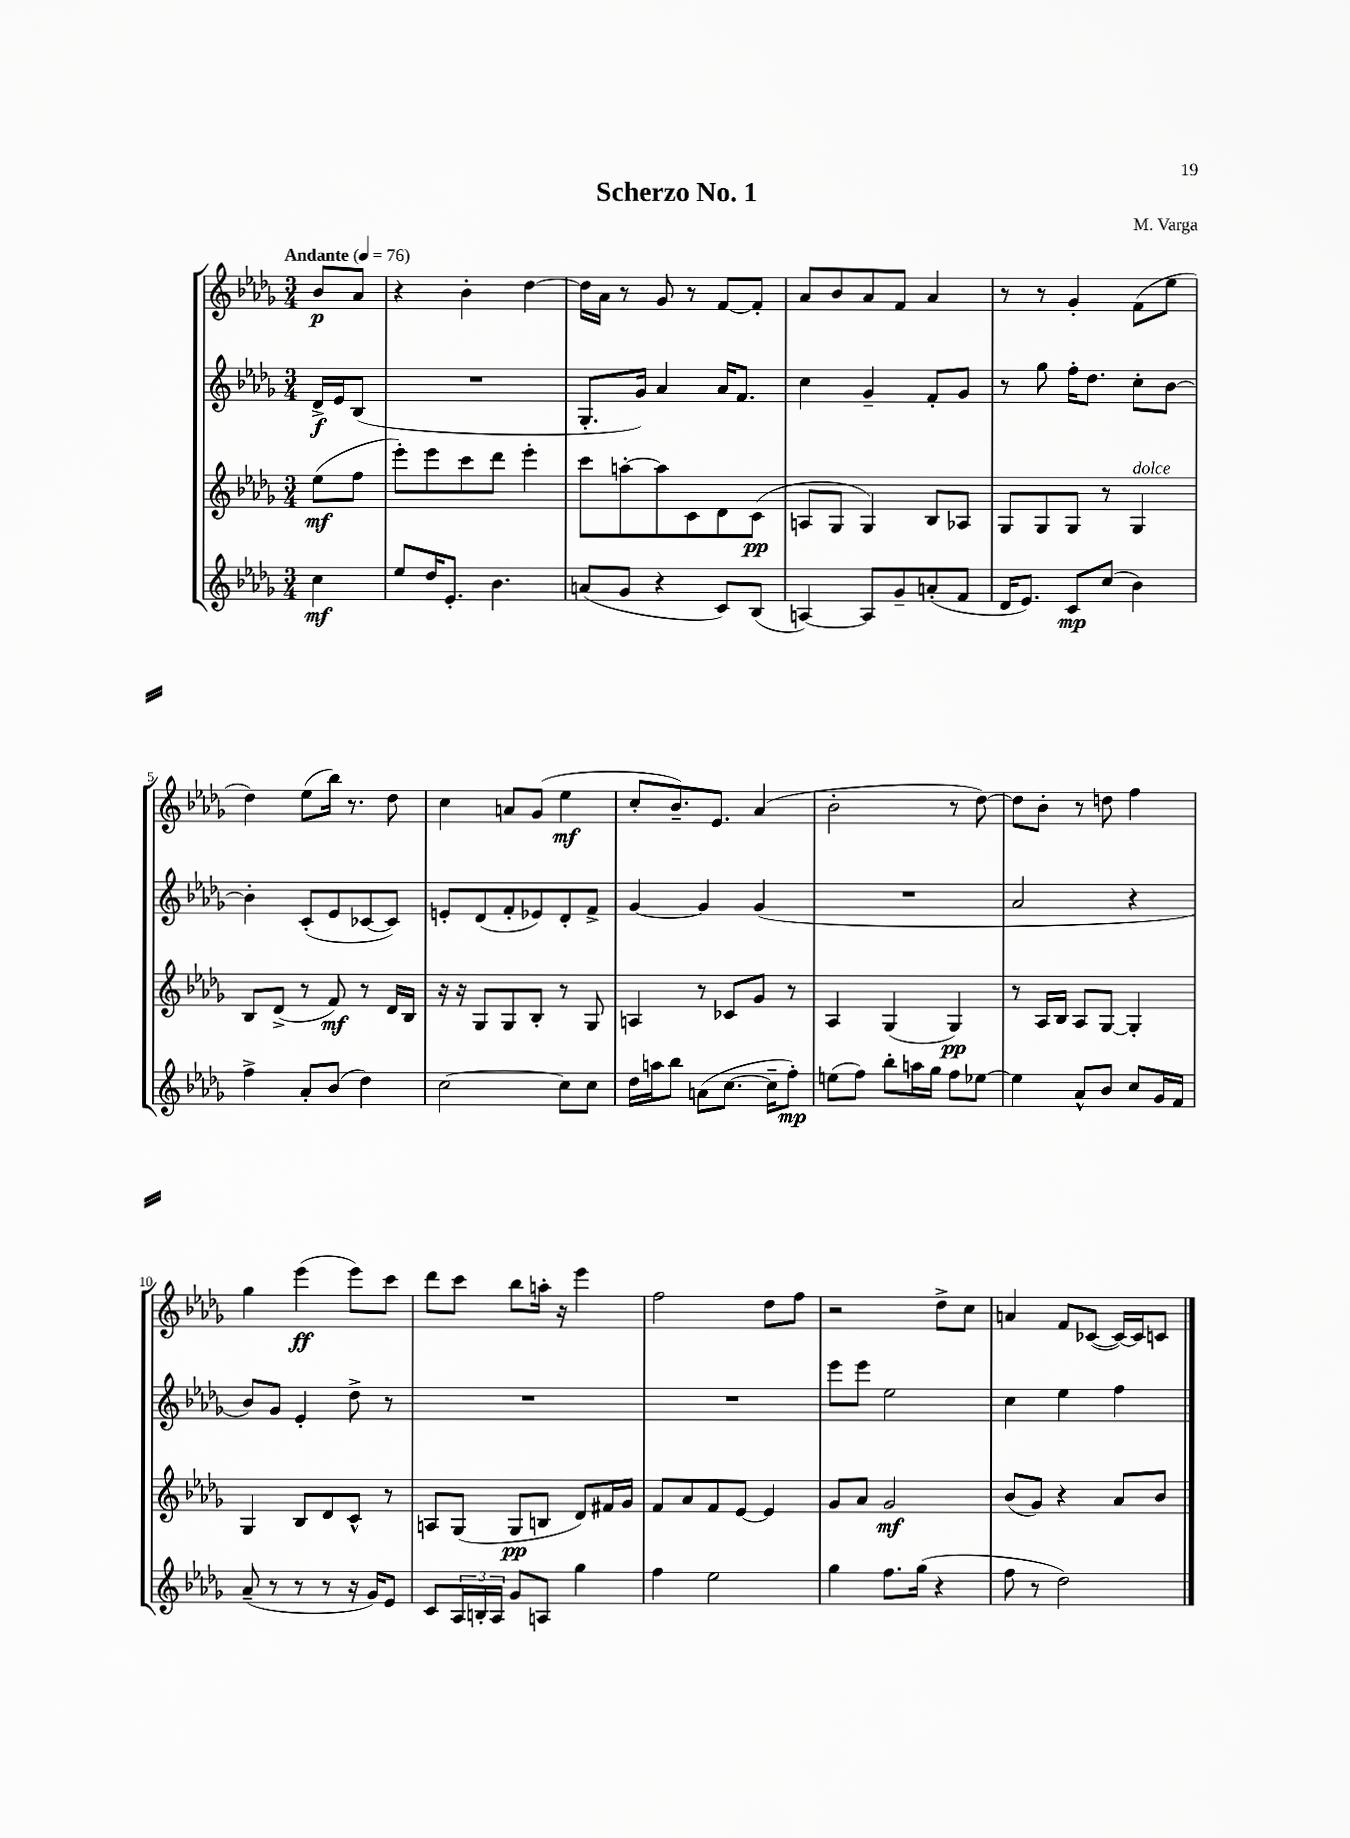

**kern	**dynam	**kern	**dynam	**kern	**dynam	**kern	**dynam
*part4	*part4	*part3	*part3	*part2	*part2	*part1	*part1
*staff4	*staff4	*staff3	*staff3	*staff2	*staff2	*staff1	*staff1
*clefG2	*	*clefG2	*	*clefG2	*	*clefG2	*
*k[b-e-a-d-g-]	*	*k[b-e-a-d-g-]	*	*k[b-e-a-d-g-]	*	*k[b-e-a-d-g-]	*
*M3/4	*	*M3/4	*	*M3/4	*	*M3/4	*
*MM76	*	*MM76	*	*MM76	*	*MM76	*
=	=	=	=	=	=	=	=
!	!	!	!	!	!	!LO:TX:a:B:t=Andante	!
4cc\	mf	(8ee-\L	mf	16d-^/LL	f	8b-/L	p
.	.	.	.	16e-/J	.	.	.
.	.	8ff\J	.	(8B-/J	.	8a-/J	.
=1	=1	=1	=1	=1	=1	=1	=1
8ee-/L	.	8eee-'\L)	.	2.r	.	4r	.
16dd-/K	.	8eee-\	.	.	.	.	.
8.e-'/J	.	.	.	.	.	.	.
.	.	8ccc\	.	.	.	4b-'\	.
4.b-\	.	8ddd-\J	.	.	.	.	.
.	.	4eee-'\	.	.	.	[4dd-\	.
=2	=2	=2	=2	=2	=2	=2	=2
(8an/L	.	8ccc\L	.	8.G-'/L	.	16dd-\LL]	.
.	.	.	.	.	.	16a-\JJ	.
8g-/J	.	[8aan'\	.	.	.	8r	.
.	.	.	.	16g-/Jk)	.	.	.
4r	.	8aa\]	.	4a-/	.	8g-/	.
.	.	8c\	.	.	.	8r	.
8c/L)	.	8d-\	.	16a-/KL	.	[8f/L	.
.	.	.	.	8.f/J	.	.	.
(8B-/J	.	(8c\J	pp	.	.	8f'/J]	.
=3	=3	=3	=3	=3	=3	=3	=3
[4An/)	.	8An/L	.	4cc\	.	8a-/L	.
.	.	8G-/J	.	.	.	8b-/	.
8A/L]	.	4G-/)	.	4g-~/	.	8a-/	.
8g-~/	.	.	.	.	.	8f/J	.
(8an'/	.	8B-/L	.	8f'/L	.	4a-/	.
8f/J	.	8A-X/J	.	8g-/J	.	.	.
=4	=4	=4	=4	=4	=4	=4	=4
16d-/KL	.	8G-/L	.	8r	.	8r	.
8.e-/J)	.	.	.	.	.	.	.
.	.	8G-/	.	8gg-\	.	8r	.
8c/L	mp	8G-/J	.	16ff'\KL	.	4g-'/	.
.	.	.	.	8.dd-\J	.	.	.
(8cc/J	.	8r	.	.	.	.	.
!	!	!LO:TX:a:i:t=dolce	!	!	!	!	!
4b-\)	.	4G-/	.	8cc'\L	.	(8f\L	.
.	.	.	.	[8b-\J	.	8ee-\J	.
!!LO:LB:g=z
=5	=5	=5	=5	=5	=5	=5	=5
4ff^\	.	8B-/L	.	4b-'\]	.	4dd-\)	.
.	.	(8d-^/J	.	.	.	.	.
8a-'/L	.	8r	.	(8c'/L	.	(8ee-\L	.
(8b-/J	.	8f/)	mf	8e-/	.	16bb-\Jk)	.
.	.	.	.	.	.	8.r	.
4dd-\)	.	8r	.	[8c-X/	.	.	.
.	.	16d-/LL	.	8c-/J])	.	8dd-\	.
.	.	16B-/JJ	.	.	.	.	.
=6	=6	=6	=6	=6	=6	=6	=6
[2cc\	.	16r	.	8en'/L	.	4cc\	.
.	.	16r	.	.	.	.	.
.	.	8G-/L	.	(8d-/	.	.	.
.	.	8G-/	.	8f'/	.	8an/L	.
.	.	8B-'/J	.	8e-X/)	.	(8g-/J	.
8cc\L]	.	8r	.	8d-'/	.	4ee-\	mf
8cc\J	.	8G-/	.	8f^/J	.	.	.
=7	=7	=7	=7	=7	=7	=7	=7
16dd-\LL	.	4An/	.	[4g-/	.	8cc'/L	.
16aan\J	.	.	.	.	.	.	.
8bb-\J	.	.	.	.	.	8.b-~/)	.
(8an\L	.	8r	.	4g-/]	.	.	.
.	.	.	.	.	.	8.e-/J	.
[8.cc\J	.	8c-X/L	.	.	.	.	.
.	.	8g-/J	.	(4g-/	.	(4a-/	.
16cc~\KL]	.	.	.	.	.	.	.
8ff'\J)	mp	8r	.	.	.	.	.
=8	=8	=8	=8	=8	=8	=8	=8
(8een\L	.	4A-/	.	2.r	.	2b-'\	.
8ff\J)	.	.	.	.	.	.	.
8bb-'\L	.	(4G-/	.	.	.	.	.
16aan\L	.	.	.	.	.	.	.
16gg-\JJ	.	.	.	.	.	.	.
8ff\L	.	4G-/)	pp	.	.	8r	.
[8ee-X\J	.	.	.	.	.	[8dd-\)	.
=9	=9	=9	=9	=9	=9	=9	=9
4ee-\]	.	8r	.	2a-/	.	8dd-\L]	.
.	.	16A-/LL	.	.	.	8b-'\J	.
.	.	16B-/JJ	.	.	.	.	.
8a-^^/L	.	8A-/L	.	.	.	8r	.
8b-/J	.	[8G-/J	.	.	.	8ddn\	.
8cc/L	.	4G-'/]	.	4r	.	4ff\	.
16g-/L	.	.	.	.	.	.	.
16f/JJ	.	.	.	.	.	.	.
!!LO:LB:g=z
=10	=10	=10	=10	=10	=10	=10	=10
(8a-~/	.	4G-/	.	8b-/L)	.	4gg-\	.
8r	.	.	.	8g-/J	.	.	.
8r	.	8B-/L	.	4e-'/	.	(4eee-\	ff
8r	.	8d-/	.	.	.	.	.
16r	.	8c^^/J	.	8dd-^\	.	8eee-\L)	.
16g-/KL)	.	.	.	.	.	.	.
8e-/J	.	8r	.	8r	.	8ccc\J	.
=11	=11	=11	=11	=11	=11	=11	=11
8c/L	.	8An/L	.	2.r	.	8ddd-\L	.
24A-/L	.	(8G-/J	.	.	.	8ccc\J	.
24Bn'/	.	.	.	.	.	.	.
24A-/JJ	.	.	.	.	.	.	.
8g-/L	.	8G-/L	pp	.	.	8bb-\L	.
8An/J	.	8Bn/J	.	.	.	16aan'\Jk	.
.	.	.	.	.	.	16r	.
4gg-\	.	8d-/L)	.	.	.	4eee-\	.
.	.	16f#X/L	.	.	.	.	.
.	.	16g-/JJ	.	.	.	.	.
=12	=12	=12	=12	=12	=12	=12	=12
4ff\	.	8f/L	.	2.r	.	2ff\	.
.	.	8a-/	.	.	.	.	.
2ee-\	.	8f/	.	.	.	.	.
.	.	[8e-/J	.	.	.	.	.
.	.	4e-/]	.	.	.	8dd-\L	.
.	.	.	.	.	.	8ff\J	.
=13	=13	=13	=13	=13	=13	=13	=13
4gg-\	.	8g-/L	.	8eee-\L	.	2r	.
.	.	8a-/J	.	8eee-\J	.	.	.
8.ff\L	.	2g-/	mf	2ee-\	.	.	.
(16gg-\Jk	.	.	.	.	.	.	.
4r	.	.	.	.	.	8dd-^\L	.
.	.	.	.	.	.	8cc\J	.
=14	=14	=14	=14	=14	=14	=14	=14
8ff\	.	(8b-/L	.	4cc\	.	4an/	.
8r	.	8g-/J)	.	.	.	.	.
2dd-\)	.	4r	.	4ee-\	.	8f/L	.
.	.	.	.	.	.	([8c-X/J	.
.	.	8a-/L	.	4ff\	.	16c-/LL_)	.
.	.	.	.	.	.	16c-/J]	.
.	.	8b-/J	.	.	.	8cn/J	.
==	==	==	==	==	==	==	==
*-	*-	*-	*-	*-	*-	*-	*-
